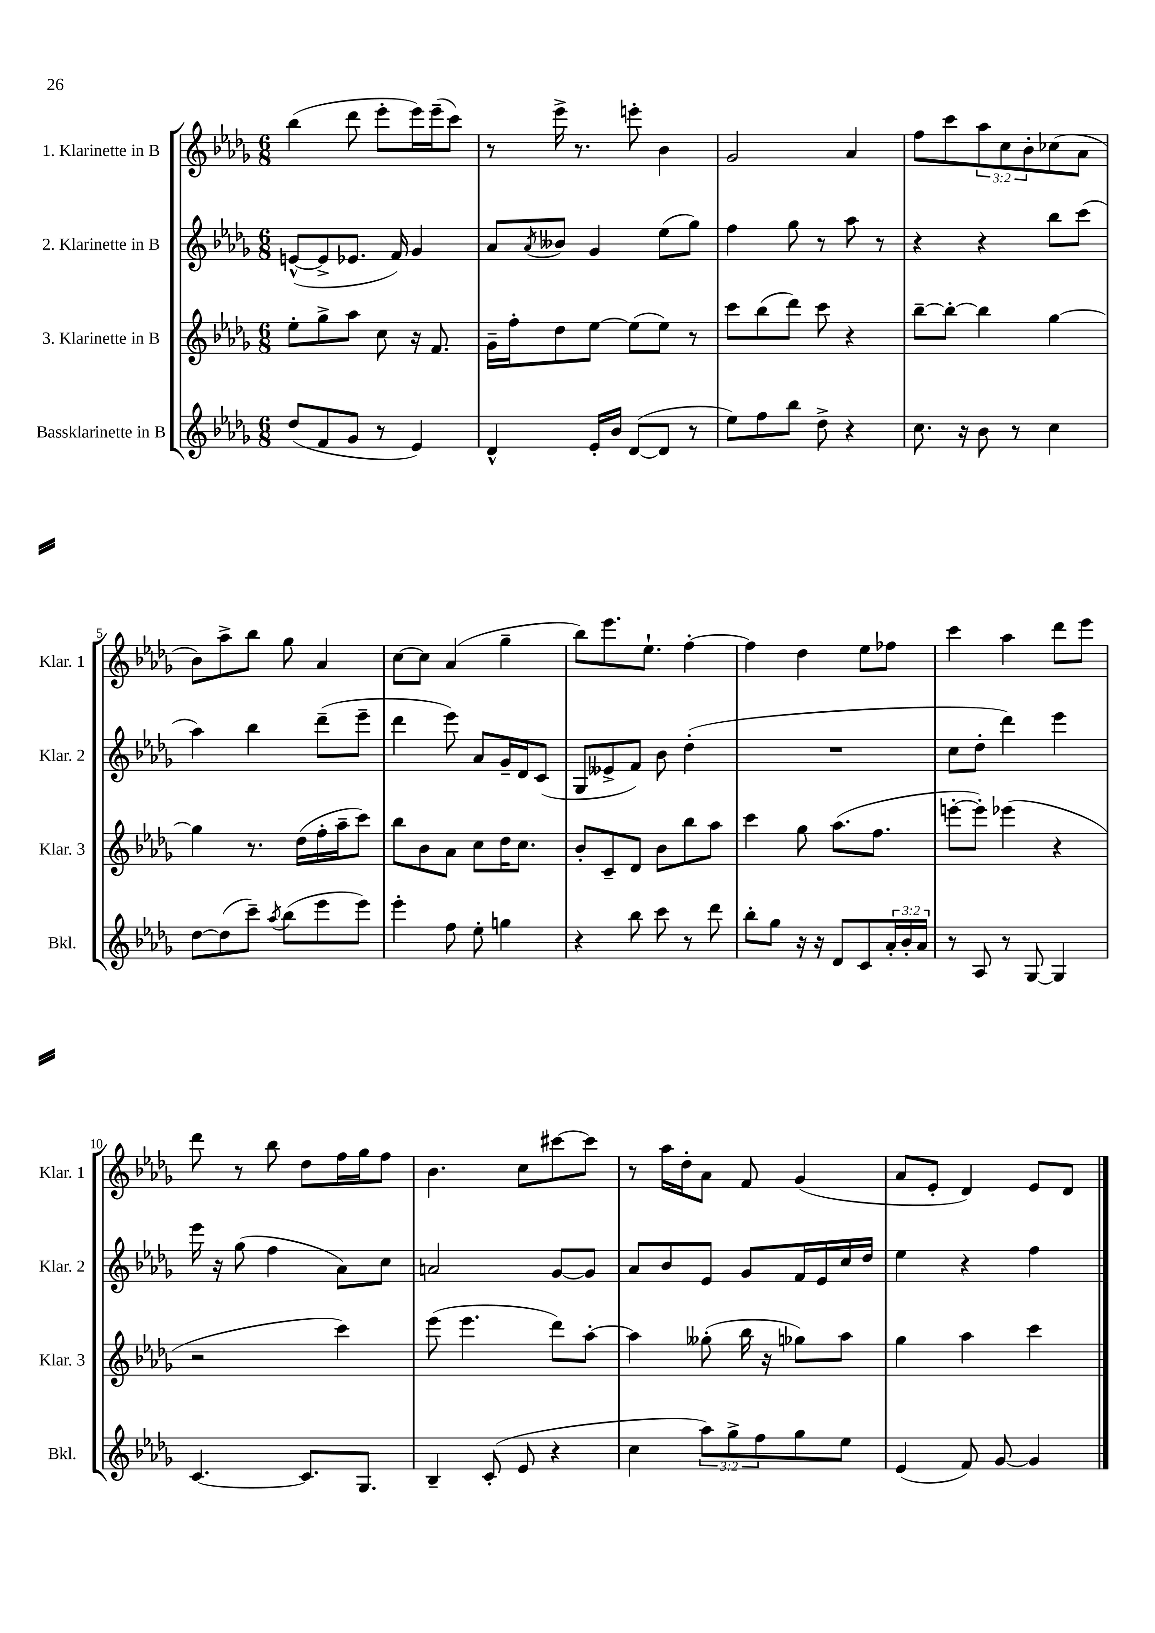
<<
\new StaffGroup <<
\new Staff = "s0" \with { instrumentName = "1. Klarinette in B" shortInstrumentName = "Klar. 1" } {
    \clef treble \key des \major \numericTimeSignature \time 6/8 \override Staff.TupletNumber.text = #tuplet-number::calc-fraction-text
    bes''4( des'''8 ees'''8-. ees'''16) ees'''16--( c'''8) |
    r8 ees'''16-> r8. e'''8-. bes'4 |
    ges'2 aes'4 |
    f''8 c'''8 \tuplet 3/2 { aes''8 c''8 bes'8-. } ces''8( aes'8 |
    bes'8) aes''8-> bes''8 ges''8 aes'4 |
    c''8~ c''8 aes'4( ges''4-- |
    bes''8) ees'''8. ees''8.-! f''4~-. |
    f''4 des''4 ees''8 fes''8 |
    c'''4 aes''4 des'''8 ees'''8 |
    des'''8 r8 bes''8 des''8 f''16 ges''16 f''8 |
    bes'4. c''8 cis'''8~ cis'''8 |
    r8 aes''16 des''16-. aes'8 f'8 ges'4( |
    aes'8 ees'8-. des'4) ees'8 des'8 \bar "|." |
}
\new Staff = "s1" \with { instrumentName = "2. Klarinette in B" shortInstrumentName = "Klar. 2" } {
    \clef treble \key des \major \numericTimeSignature \time 6/8
    e'8~-^( e'8-> ees'8. f'16) ges'4 |
    aes'8 \acciaccatura { aes'8 } beses'8 ges'4 ees''8( ges''8) |
    f''4 ges''8 r8 aes''8 r8 |
    r4 r4 bes''8 c'''8( |
    aes''4) bes''4 des'''8--( ees'''8-- |
    des'''4 ees'''8) aes'8 ges'16-- des'16 c'8( |
    ges8 eeses'8-> f'8) bes'8 des''4-.( |
    R2. |
    c''8 des''8-. des'''4) ees'''4 |
    ees'''16 r16 ges''8( f''4 aes'8) c''8 |
    a'2 ges'8~ ges'8 |
    aes'8 bes'8 ees'8 ges'8 f'16 ees'16 c''16 des''16 |
    ees''4 r4 f''4 \bar "|." |
}
\new Staff = "s2" \with { instrumentName = "3. Klarinette in B" shortInstrumentName = "Klar. 3" } {
    \clef treble \key des \major \numericTimeSignature \time 6/8
    ees''8-. ges''8-> aes''8 c''8 r16 f'8. |
    ges'16-- f''16-. des''8 ees''8~ ees''8( ees''8) r8 |
    c'''8 bes''8( des'''8) c'''8 r4 |
    bes''8~-- bes''8~-. bes''4 ges''4~ |
    ges''4 r8. des''16( f''16-. aes''16-- c'''8) |
    bes''8 bes'8 aes'8 c''8 des''16 c''8. |
    bes'8-. c'8-- des'8 bes'8 bes''8 aes''8 |
    c'''4 ges''8 aes''8.( f''8. |
    e'''8~-. e'''8-.) ees'''4( r4 |
    r2 c'''4) |
    ees'''8( ees'''4. des'''8) aes''8~-. |
    aes''4 geses''8-.( bes''16 r16 ges''8) aes''8 |
    ges''4 aes''4 c'''4 \bar "|." |
}
\new Staff = "s3" \with { instrumentName = "Bassklarinette in B" shortInstrumentName = "Bkl." } {
    \clef treble \key des \major \numericTimeSignature \time 6/8 \override Staff.TupletNumber.text = #tuplet-number::calc-fraction-text
    des''8( f'8 ges'8 r8 ees'4) |
    des'4-^ ees'16-. bes'16 des'8~( des'8 r8 |
    ees''8) f''8 bes''8 des''8-> r4 |
    c''8. r16 bes'8 r8 c''4 |
    des''8~ des''8( c'''8--) \acciaccatura { aes''8 } bes''8( ees'''8 ees'''8) |
    ees'''4-. f''8 ees''8-. g''4 |
    r4 bes''8 c'''8 r8 des'''8 |
    bes''8-. ges''8 r16 r16 des'8 c'8 \tuplet 3/2 { aes'16-. bes'16-. aes'16 } |
    r8 aes8 r8 ges8~ ges4 |
    c'4.~ c'8. ges8. |
    bes4-- c'8-.( ees'8 r4 |
    c''4 \tuplet 3/2 { aes''8) ges''8-> f''8 } ges''8 ees''8 |
    ees'4( f'8) ges'8~ ges'4 \bar "|." |
}
>>
>>
